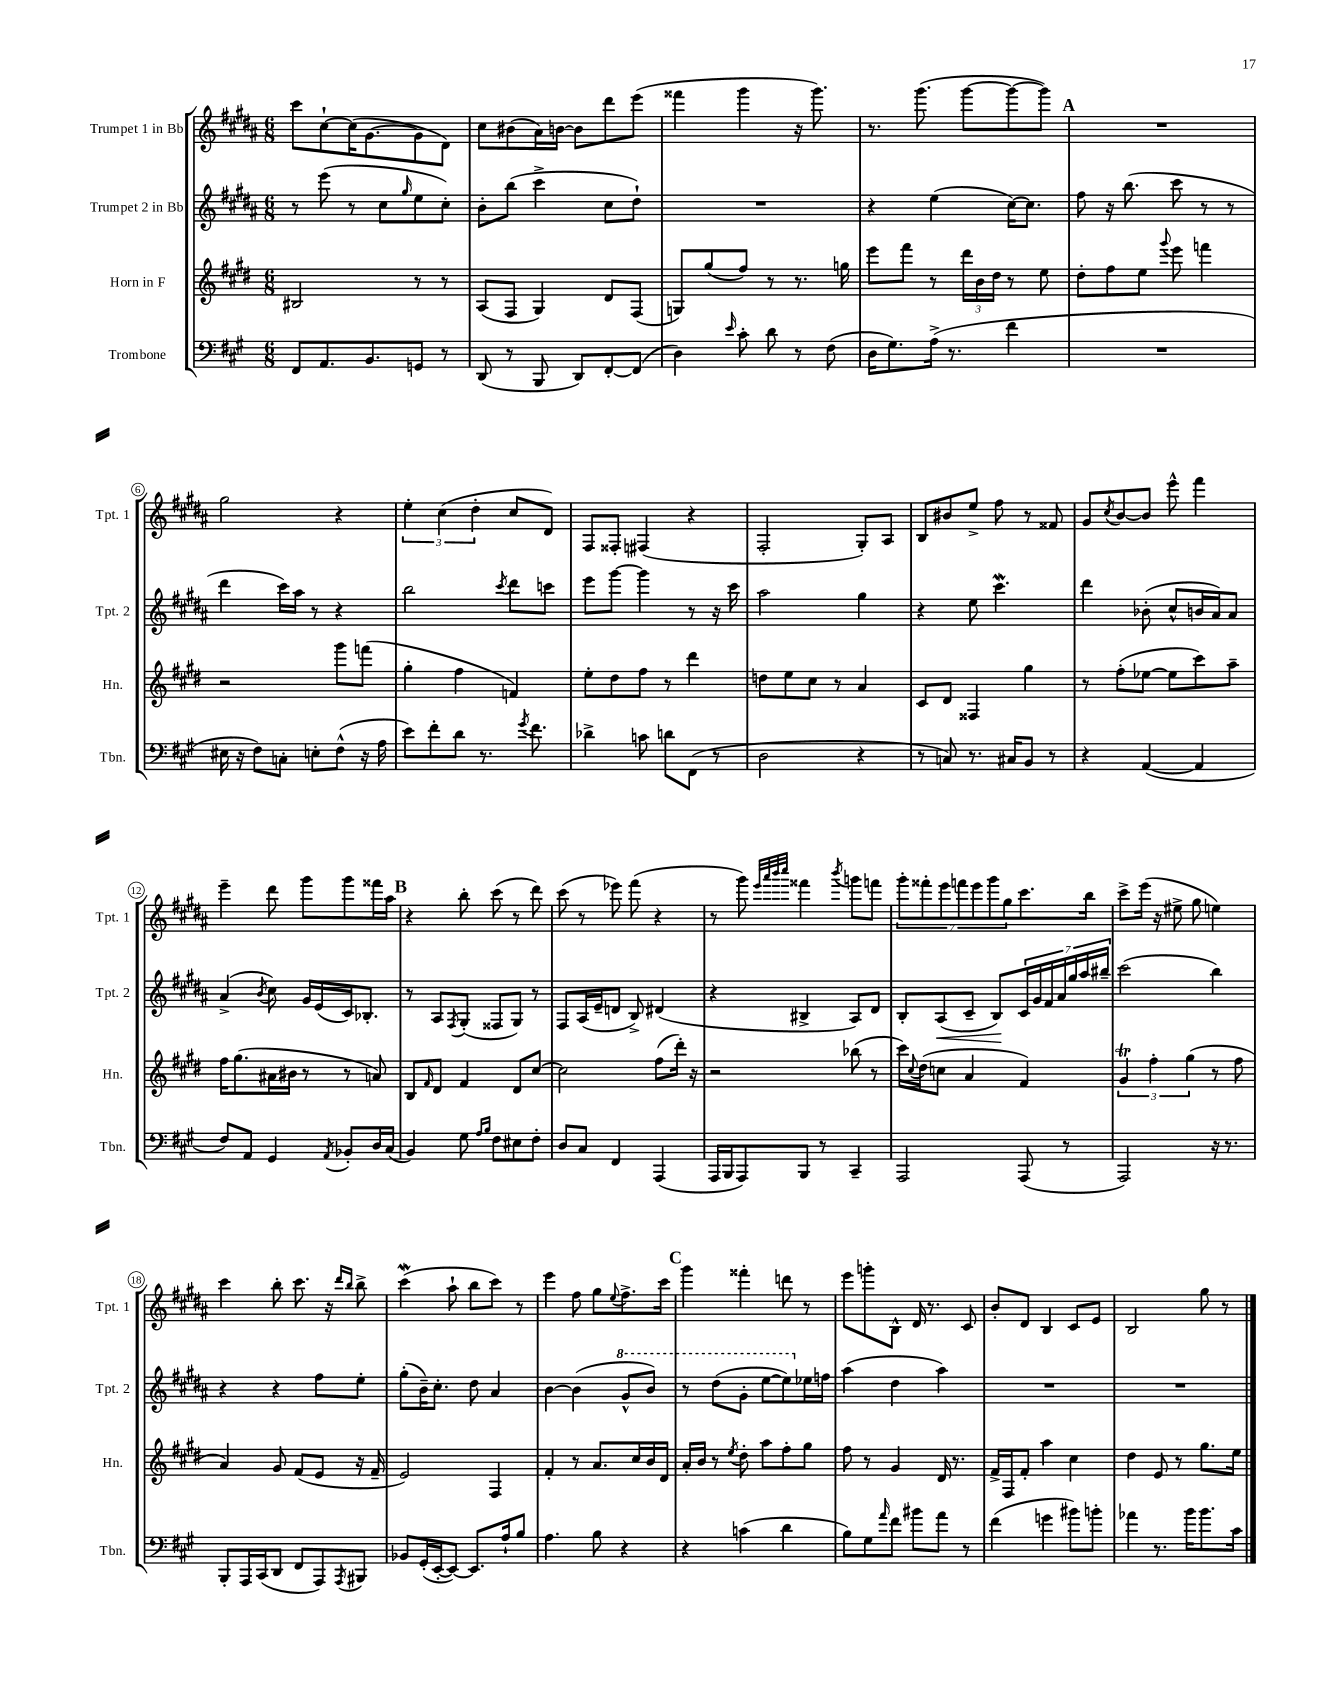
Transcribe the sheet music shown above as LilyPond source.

<<
\new StaffGroup <<
\new Staff = "s0" \with { instrumentName = "Trumpet 1 in Bb" shortInstrumentName = "Tpt. 1" } {
    \clef treble \key b \major \numericTimeSignature \time 6/8
    cis'''8 cis''8~-! cis''16( gis'8.~ gis'8 dis'8) |
    cis''8 bis'8( ais'16) b'16~ b'8 dis'''8 e'''8( |
    fisis'''4 gis'''4 r16 gis'''8.) |
    r8. gis'''8.( gis'''8~ gis'''8~ gis'''8) |
    \mark \markup { \bold "A" } R2. |
    gis''2 r4 |
    \tuplet 3/2 { e''4-. cis''4( dis''4-. } cis''8 dis'8) |
    fis8 fisis8-. fis4( r4 |
    fis2-. gis8-.) ais8 |
    b8 bis'8 e''8-> fis''8 r8 fisis'8 |
    gis'8 \acciaccatura { cis''8 } b'8~ b'8 e'''8-^ fis'''4 |
    e'''4-- dis'''8 gis'''8 gis'''8 fisis'''16 ais''16 |
    \mark \markup { \bold "B" } r4 b''8-. cis'''8( r8 dis'''8) |
    cis'''8( r8 ees'''8) fis'''8( r4 |
    r8 gis'''8) \grace { e'''32 ais'''32 b'''32 cis''''32 } fisis'''4 \acciaccatura { b'''8 } g'''8 f'''8 |
    \tuplet 7/4 { gis'''8-. fisis'''8-. e'''8 f'''8 e'''8 gis'''8 gis''8 } cis'''8. b''16 |
    cis'''8-> e'''16( r16 eis''8-> gis''8 e''4) |
    cis'''4 b''8-. cis'''8. r16 \grace { dis'''16 b''16 } b''8-> |
    cis'''4\mordent( ais''8-! b''8 cis'''8) r8 |
    e'''4 fis''8 gis''8 \appoggiatura { e''8 } fis''8.-> cis'''16 |
    \mark \markup { \bold "C" } gis'''4 fisis'''4-. d'''8 r8 |
    e'''8 g'''8-. b8-^ dis'16 r8. cis'8 |
    b'8-. dis'8 b4 cis'8 e'8 |
    b2 gis''8 r8 \bar "|." |
}
\new Staff = "s1" \with { instrumentName = "Trumpet 2 in Bb" shortInstrumentName = "Tpt. 2" } {
    \clef treble \key b \major \numericTimeSignature \time 6/8
    r8 e'''8( r8 cis''8 \grace { gis''16 } e''8 cis''8-.) |
    b'8-. b''8( cis'''4-> cis''8 dis''8-!) |
    R2. |
    r4 e''4( cis''16~) cis''8. |
    \mark \markup { \bold "A" } fis''8 r16 b''8.( cis'''8 r8 r8 |
    dis'''4 cis'''16) ais''16 r8 r4 |
    b''2 \acciaccatura { cis'''8 } dis'''8 c'''8 |
    e'''8 gis'''8~ gis'''4 r8 r16 cis'''16 |
    ais''2 gis''4 |
    r4 e''8 cis'''4.\mordent |
    dis'''4 bes'8-.( cis''8-^ b'16 ais'16) ais'8 |
    ais'4->( \acciaccatura { b'8 } cis''8) gis'16 e'16( cis'16) bes8.-. |
    \mark \markup { \bold "B" } r8 ais8 \acciaccatura { fis8 } gis8-.( fisis8 gis8) r8 |
    fis8 ais16( e'16-- d'8 b8->) dis'4( |
    r4 bis4-> ais8) dis'8 |
    b8-. ais8\<( cis'8-- b8\!) \tuplet 7/4 { cis'16 gis'16 fis'16 ais'16 gis''16 ais''16 bis''16-- } |
    cis'''2( b''4) |
    r4 r4 fis''8 e''8-. |
    gis''8-.( b'16--) cis''8.-. dis''8 ais'4 |
    b'4~ b'4( \ottava #1 gis''8-^ b''8) |
    \mark \markup { \bold "C" } r8 dis'''8( gis''8-. e'''8~ e'''8) \ottava #0 ees''16 f''16 |
    ais''4( dis''4 ais''4) |
    R2. |
    R2. \bar "|." |
}
\new Staff = "s2" \with { instrumentName = "Horn in F" shortInstrumentName = "Hn." } {
    \clef treble \key e \major \numericTimeSignature \time 6/8
    bis2 r8 r8 |
    a8( fis8 gis4) dis'8 fis8( |
    g8) gis''8( fis''8) r8 r8. g''16 |
    e'''8 fis'''8 r8 \tuplet 3/2 { dis'''16 b'16 dis''16 } r8 e''8 |
    \mark \markup { \bold "A" } dis''8-. fis''8 e''8 \appoggiatura { gis'''8 } e'''8 f'''4 |
    r2 gis'''8 f'''8( |
    gis''4-. fis''4 f'4) |
    e''8-. dis''8 fis''8 r8 dis'''4 |
    d''8 e''8 cis''8 r8 a'4 |
    cis'8 dis'8 fisis4 gis''4 |
    r8 fis''8-.( ees''8~ ees''8 cis'''8) a''8-- |
    fis''16 gis''8.( ais'16 bis'16 r8 r8 a'8) |
    \mark \markup { \bold "B" } b8 \grace { fis'16 } dis'8 fis'4 dis'8 cis''8~ |
    cis''2 fis''8( dis'''16-.) r16 |
    r2 bes''8( r8 |
    cis'''16) \appoggiatura { cis''8 } dis''16( c''8 a'4 fis'4) |
    \tuplet 3/2 { gis'4\trill fis''4-. gis''4( } r8 fis''8 |
    a'4) gis'8 fis'8( e'8 r16 fis'16-- |
    e'2) fis4 |
    fis'4-. r8 a'8. cis''16 b'16 dis'16 |
    \mark \markup { \bold "C" } a'16-. b'16 r8 \acciaccatura { e''8 } dis''8-. a''8 fis''8-. gis''8 |
    fis''8 r8 gis'4 dis'16 r8. |
    fis'16-> fis16 fis'8-. a''4 cis''4 |
    dis''4 e'8 r8 gis''8. e''16 \bar "|." |
}
\new Staff = "s3" \with { instrumentName = "Trombone" shortInstrumentName = "Tbn." } {
    \clef bass \key a \major \numericTimeSignature \time 6/8
    fis,8 a,8. b,8. g,8 r8 |
    d,8( r8 b,,8 d,8) fis,8~-. fis,8( |
    d4) \grace { e'16 } cis'8-. d'8 r8 fis8( |
    d16 gis8.) a16->( r8. fis'4 |
    \mark \markup { \bold "A" } R2. |
    eis16 r16 fis8) c8-. e8-. fis8-^( r16 a16 |
    e'8) fis'8-. d'8 r8. \acciaccatura { gis'8 } fis'8. |
    des'4-> c'8 d'8 fis,8( r8 |
    d2 r4 |
    r8 c8) r8. cis16 b,8 r8 |
    r4 a,4~( a,4 |
    fis8) a,8 gis,4 \acciaccatura { a,8 } bes,8-. d16 cis16( |
    \mark \markup { \bold "B" } b,4) gis8 \grace { a16 b16 } fis8 eis8 fis8-. |
    d8 cis8 fis,4 a,,4( |
    a,,16 b,,16 a,,8) b,,8 r8 cis,4-- |
    a,,2 a,,8( r8 |
    a,,2) r16 r8. |
    b,,8-. a,,16 cis,16( d,8 fis,8 a,,8) \acciaccatura { a,,8 } bis,,8 |
    bes,8 gis,16-.( e,16~-. e,8~) e,8. a16-! b8 |
    a4. b8 r4 |
    \mark \markup { \bold "C" } r4 c'4( d'4 |
    b8) gis8 \grace { a'16 } fis'8 bis'8 a'8 r8 |
    fis'4( g'4 bis'8) b'8-. |
    aes'4 r8. b'16 b'8. cis'16 \bar "|." |
}
>>
>>
\layout { \context { \Score \override BarNumber.stencil = #(make-stencil-circler 0.1 0.3 ly:text-interface::print) } }
